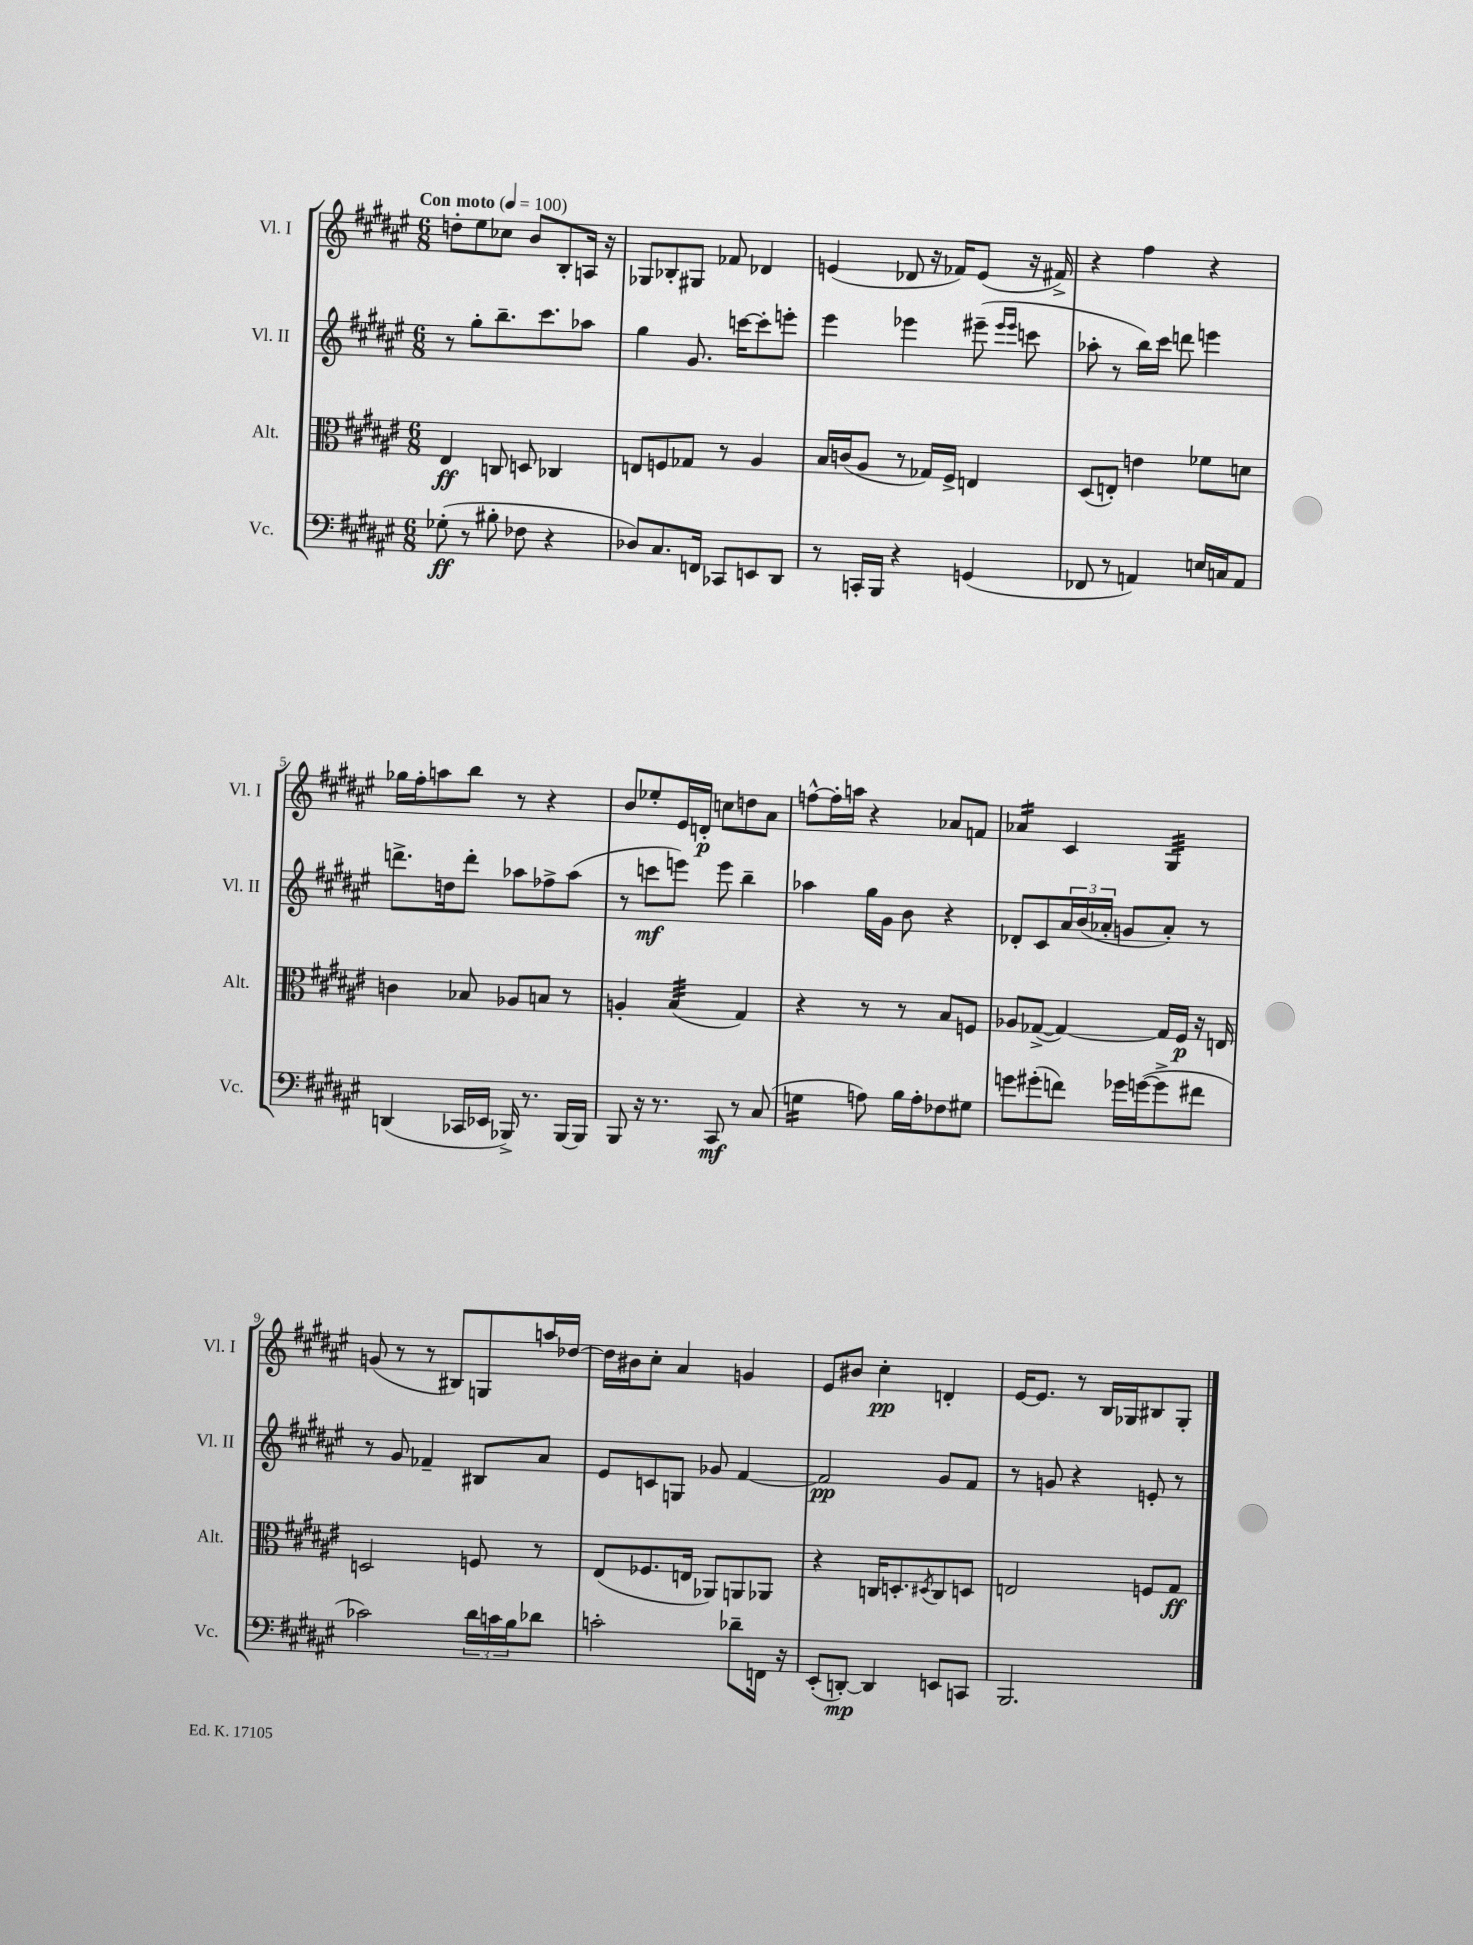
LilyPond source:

<<
\new StaffGroup <<
\new Staff = "s0" \with { instrumentName = "Vl. I" shortInstrumentName = "Vl. I" } {
    \clef treble \key fis \major \numericTimeSignature \time 6/8 \tempo "Con moto" 4 = 100
    d''8-. eis''8 ces''8 b'8 b8-. a16 r16 |
    ges8 bes8-. gis8 fes'8 des'4 |
    e'4( des'8 r16 fes'16) e'8( r16 fis'16->) |
    r4 fis''4 r4 |
    ges''16 fis''16-. a''8 b''8 r8 r4 |
    b'8 ees''8-. eis'16 d'16-.\p c''8 d''8 ais'8 |
    f''8~-^ f''16-. a''16 r4 aes'8 f'8 |
    aes'4:16 cis'4 gis4:32 |
    g'8( r8 r8 bis8) g8 a''16 des''16~ |
    des''16 bis'16 cis''8-. ais'4 g'4 |
    eis'8 bis'8 cis''4-.\pp d'4-. |
    eis'16~ eis'8. r8 b16 ges16 bis8 ges8-. \bar "|." |
}
\new Staff = "s1" \with { instrumentName = "Vl. II" shortInstrumentName = "Vl. II" } {
    \clef treble \key fis \major \numericTimeSignature \time 6/8
    r8 gis''8-. b''8.-- cis'''8. aes''8 |
    gis''4 gis'8. c'''16~ c'''8-. e'''8-. |
    eis'''4 ees'''4 eis'''8--( \grace { eis'''16 eis'''16 } c'''8 |
    aes''8-. r8 b''16) cis'''16 d'''8 e'''4 |
    d'''8.-> d''16 d'''8-. aes''8 fes''8-> aes''8( |
    r8 c'''8\mf e'''8) e'''8 b''4-- |
    aes''4 gis''16 gis'16 b'8 r4 |
    des'8-. cis'8 \tuplet 3/2 { ais'16 b'16( aes'16-. } g'8 aes'8-.) r8 |
    r8 gis'8 fes'4-- bis8 ais'8 |
    eis'8 c'8 g8 ges'8 fis'4~ |
    fis'2\pp gis'8 fis'8 |
    r8 g'8 r4 e'8-. r8 \bar "|." |
}
\new Staff = "s2" \with { instrumentName = "Alt." shortInstrumentName = "Alt." } {
    \clef alto \key fis \major \numericTimeSignature \time 6/8
    eis4\ff c8 d8 ces4 |
    e8 f8 ges8 r8 ais4 |
    b16 c'16( ais8 r8 ges16) fis16-> e4 |
    dis8( e8-.) e'4 fes'8 d'8 |
    c'4 bes8 aes8 b8 r8 |
    a4-. b4:32( gis4) |
    r4 r8 r8 b8 f8 |
    aes8 ges8~->( ges4~) ges16 fis16\p r16 e16 |
    d2 f8 r8 |
    eis8( fes8. e16 aes,8) a,8 aes,8 |
    r4 c16 d8.-. \acciaccatura { dis8 } c8 d8 |
    e2 f8 gis8\ff \bar "|." |
}
\new Staff = "s3" \with { instrumentName = "Vc." shortInstrumentName = "Vc." } {
    \clef bass \key fis \major \numericTimeSignature \time 6/8
    ges8-.\ff( r8 bis8-. fes8 r4 |
    des8) cis8. f,16 ces,8 e,8 dis,8 |
    r8 c,16-. b,,16 r4 g,4( |
    fes,8 r8 a,4) e16 c16 a,8 |
    d,4( ces,16 ees,16 bes,,16->) r8. bes,,16~ bes,,16 |
    b,,8 r16 r8. cis,8\mf r8 cis8( |
    g4:16 a8) b16 a16-. fes8 gis8 |
    g'8 gis'8-.( f'8) ges'16 g'16~( g'8-> fis'8 |
    ces'2) \tuplet 3/2 { dis'16 c'16 b16 } des'8 |
    c'2-. des'8-- f,16 r16 |
    eis,8-.( d,8~-.\mp) d,4 e,8 c,8 |
    b,,2. \bar "|." |
}
>>
>>
